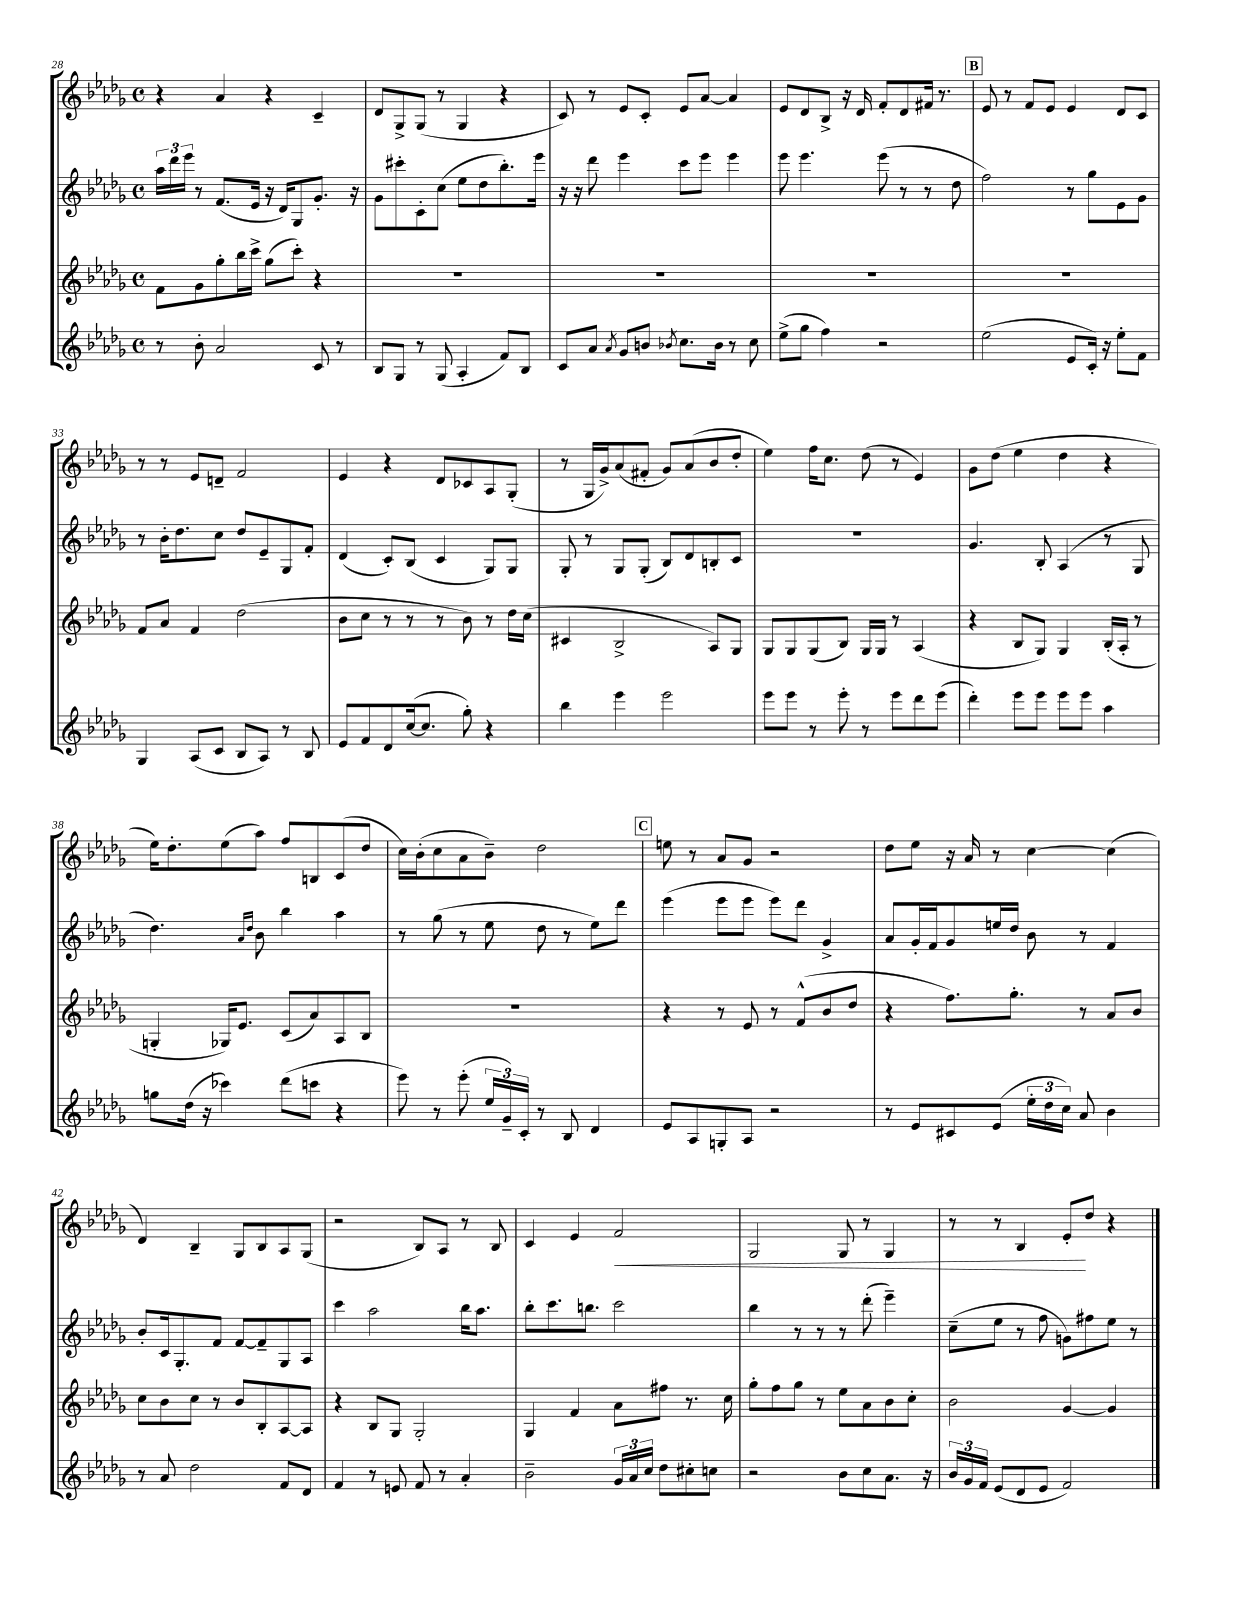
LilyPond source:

<<
\new StaffGroup <<
\new Staff = "s0" {
    \clef treble \key des \major \defaultTimeSignature \time 4/4
    \autoBeamOff r4 aes'4 r4 c'4-- |
    des'8[ ges8-> ges8]( r8 ges4 r4 |
    c'8) r8 ees'8[ c'8]-. ees'8[ aes'8]~ aes'4 |
    ees'8[ des'8 bes8]-> r16 des'16 f'8[-. des'8 fis'16] r8. |
    \mark \markup { \box "B" } ees'8 r8 f'8[ ees'8] ees'4 des'8[ c'8] |
    r8 r8 ees'8[ d'8]-- f'2 |
    ees'4 r4 des'8[ ces'8 aes8 ges8]-.( |
    r8 ges16[ ges'16->) aes'8( fis'8]-. ges'8[) aes'8( bes'8 des''8]-. |
    ees''4) f''16[ c''8.] des''8( r8 ees'4) |
    ges'8[ des''8]( ees''4 des''4 r4 |
    ees''16[) des''8.-. ees''8( aes''8]) f''8[ b8 c'8( des''8] |
    c''16[) bes'16-.( c''8 aes'8 bes'8]--) des''2 |
    \mark \markup { \box "C" } e''8 r8 aes'8[ ges'8] r2 |
    des''8[ ees''8] r16 aes'16 r8 c''4~ c''4( |
    des'4) bes4-- ges8[ bes8 aes8 ges8]( |
    r2 bes8[) aes8] r8 bes8 |
    c'4 ees'4 f'2\< |
    ges2 ges8 r8 ges4 |
    r8 r8 bes4 ees'8[-.\! des''8] r4 \bar "|." |
}
\new Staff = "s1" {
    \clef treble \key des \major \defaultTimeSignature \time 4/4
    \autoBeamOff \tuplet 3/2 { aes''16[ des'''16 ees'''16] } r8 f'8.[( ees'16] r16 des'16[) ges8 ges'8.]-. r16 |
    ges'8[ cis'''8-. c'8-. c''8]( ees''8[ des''8 bes''8.-.) ees'''16] |
    r16 r16 des'''8 ees'''4 c'''8[ ees'''8] ees'''4 |
    ees'''8 ees'''4. ees'''8( r8 r8 des''8 |
    \mark \markup { \box "B" } f''2) r8 ges''8[ ees'8 ges'8] |
    r8 bes'16[-. des''8. c''8] des''8[ ees'8-- ges8 f'8]-. |
    des'4( c'8[-.) bes8]( c'4 ges8[) ges8] |
    ges8-. r8 ges8[ ges8]-.( bes8[) des'8 b8-. c'8] |
    R1 |
    ges'4. bes8-. aes4( r8 ges8 |
    des''4.) \grace { aes'16[ des''16] } bes'8 bes''4 aes''4 |
    r8 ges''8( r8 ees''8 des''8 r8 ees''8[) des'''8] |
    \mark \markup { \box "C" } ees'''4( ees'''8[ ees'''8] ees'''8[) des'''8] ges'4-> |
    aes'8[ ges'16-. f'16 ges'8 e''16 des''16] bes'8 r8 f'4 |
    bes'8[-. c'16 ges8.-. f'8] f'8[~ f'8-- ges8 aes8] |
    c'''4 aes''2 bes''16[ aes''8.] |
    bes''8[-. c'''8. b''8.] c'''2 |
    bes''4 r8 r8 r8 des'''8-.( ees'''4--) |
    c''8[--( ees''8] r8 f''8 g'8[) fis''8 ees''8] r8 \bar "|." |
}
\new Staff = "s2" {
    \clef treble \key des \major \defaultTimeSignature \time 4/4
    \autoBeamOff f'8[ ges'8 ges''8-. bes''16 c'''16]-> ges''8[( c'''8]-.) r4 |
    R1 |
    R1 |
    R1 |
    \mark \markup { \box "B" } R1 |
    f'8[ aes'8] f'4 des''2( |
    bes'8[ c''8] r8 r8 r8 bes'8) r8 des''16[ c''16]( |
    cis'4 bes2-> aes8[) ges8] |
    ges8[ ges8 ges8( bes8]) ges16[ ges16] r8 aes4( |
    r4 bes8[ ges8]) ges4 bes16[-.( aes16]-. r8 |
    g4-. ges16[) ees'8.] c'8[( aes'8) aes8 bes8] |
    r1 |
    \mark \markup { \box "C" } r4 r8 ees'8 r8 f'8[-^( bes'8 des''8] |
    r4 f''8.[) ges''8.]-. r8 aes'8[ bes'8] |
    c''8[ bes'8 c''8] r8 bes'8[ bes8-. aes8~ aes8] |
    r4 bes8[ ges8] ges2-. |
    ges4 f'4 aes'8[ fis''8] r8. c''16 |
    ges''8[-. f''8 ges''8] r8 ees''8[ aes'8 bes'8 c''8]-. |
    bes'2 ges'4~ ges'4 \bar "|." |
}
\new Staff = "s3" {
    \clef treble \key des \major \defaultTimeSignature \time 4/4
    \autoBeamOff r8 bes'8-. aes'2 c'8 r8 |
    bes8[ ges8] r8 ges8( aes4-. f'8[) bes8] |
    c'8[ aes'8] \acciaccatura { aes'8 } ges'8[ b'8] \acciaccatura { bes'8 } c''8.[ bes'16] r8 c''8 |
    ees''8[->( ges''8] f''4) r2 |
    \mark \markup { \box "B" } ees''2( ees'8[ c'16]-.) r16 ees''8[-. f'8] |
    ges4 aes8[( c'8] bes8[ aes8]) r8 bes8 |
    ees'8[ f'8 des'8 c''16~( c''8.] ges''8-.) r4 |
    bes''4 ees'''4 ees'''2 |
    ees'''8[ ees'''8] r8 ees'''8-. r8 ees'''8[ des'''8 ees'''8]( |
    des'''4-.) ees'''8[ ees'''8] ees'''8[ ees'''8] aes''4 |
    g''8[ des''16]( r16 ces'''4) des'''8[( c'''8] r4 |
    ees'''8) r8 ees'''8-.( \tuplet 3/2 { ees''16[ ges'16--) c'16]-. } r8 bes8 des'4 |
    \mark \markup { \box "C" } ees'8[ aes8 g8-. aes8] r2 |
    r8 ees'8[ cis'8 ees'8]( \tuplet 3/2 { ees''16[-. des''16 c''16]) } aes'8 bes'4 |
    r8 aes'8 des''2 f'8[ des'8] |
    f'4 r8 e'8 f'8 r8 aes'4-. |
    bes'2-- \tuplet 3/2 { ges'16[ aes'16 c''16] } des''8[ cis''8-. c''8] |
    r2 bes'8[ c''8 aes'8.] r16 |
    \tuplet 3/2 { bes'16[ ges'16 f'16] } ees'8[( des'8 ees'8] f'2) \bar "|." |
}
>>
>>
\layout { \context { \Score currentBarNumber = #28 } }
